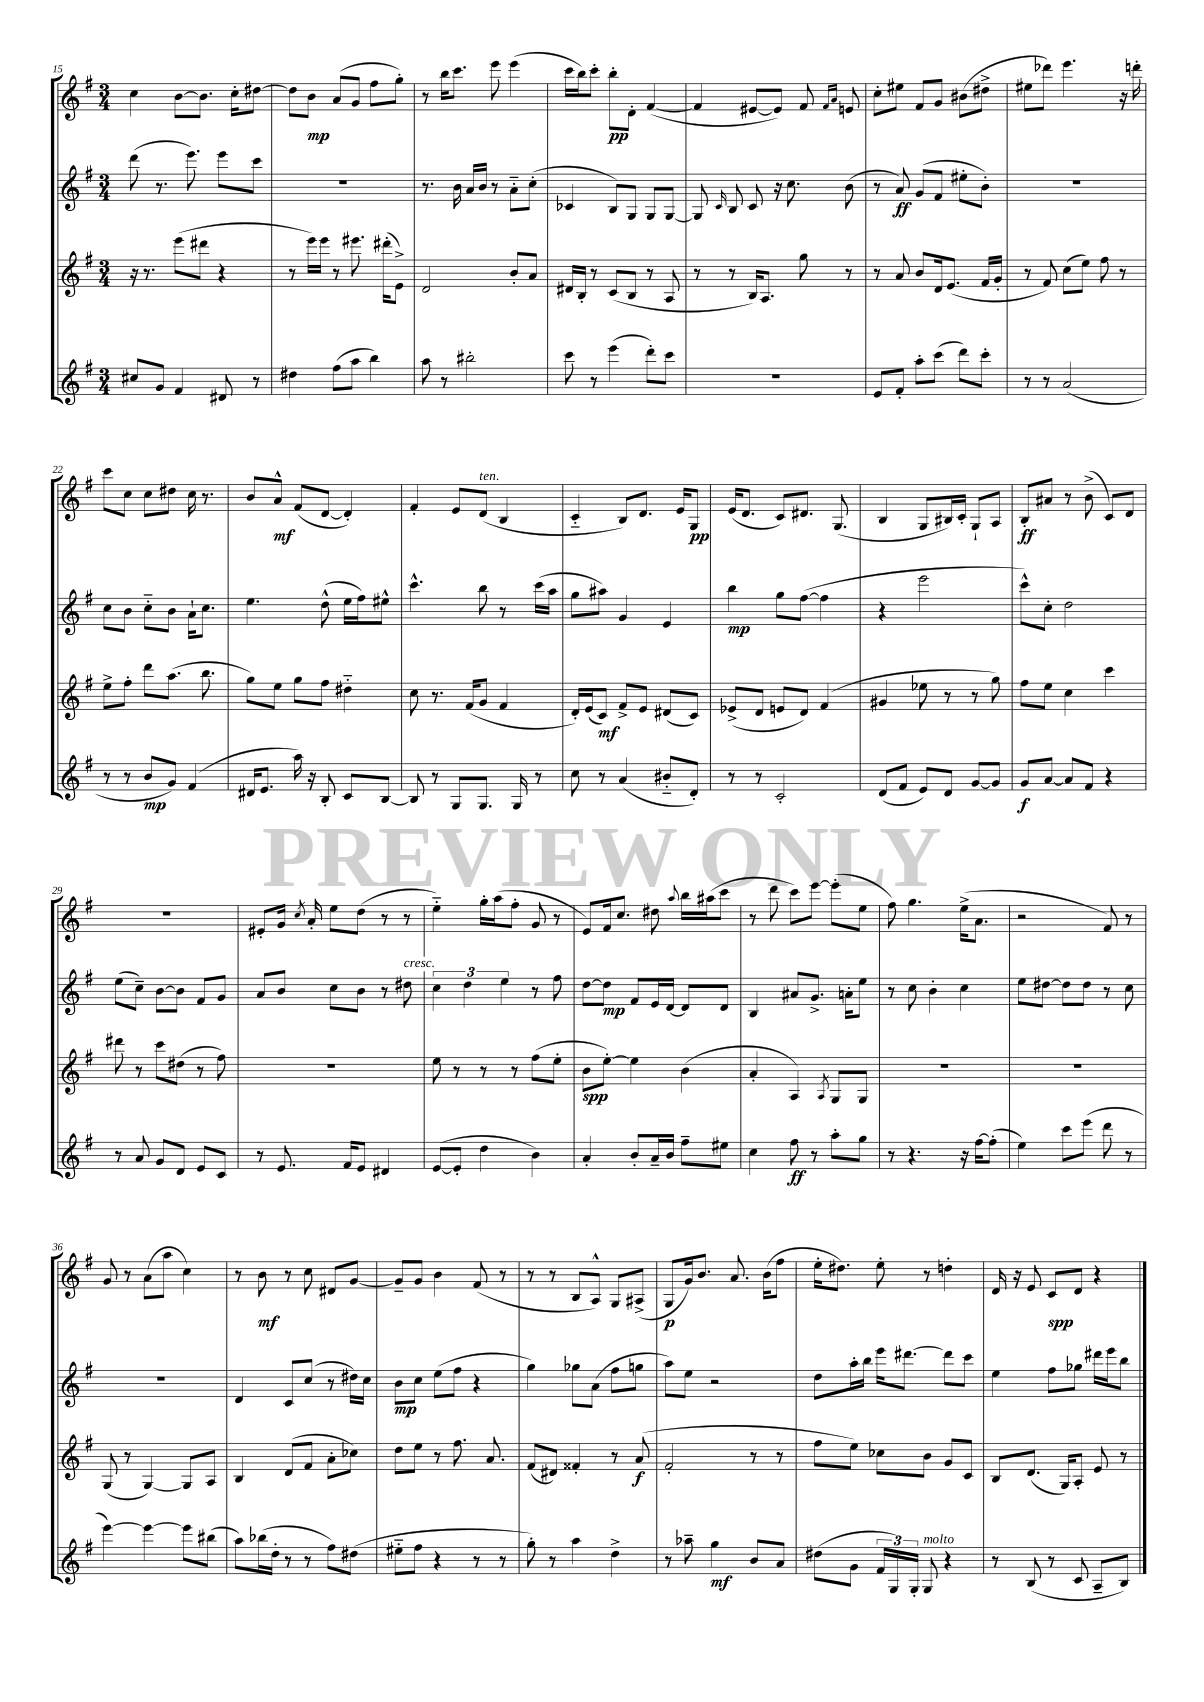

**kern	**kern	**kern	**kern
*staff4	*staff3	*staff2	*staff1
*clefG2	*clefG2	*clefG2	*clefG2
*k[f#]	*k[f#]	*k[f#]	*k[f#]
*M3/4	*M3/4	*M3/4	*M3/4
8cc#	16r	(8ddd	4cc
.	8.r	.	.
8g	.	8.r	.
4f#	(8eee	.	[8b
.	.	8.eee)	.
.	8ddd#	.	8.b]
8d#	4r	8eee	.
.	.	.	16cc'
8r	.	8ccc	[8dd#
=	=	=	=
4dd#	8r	2.r	8dd#]
.	16eee)	.	8b
.	16eee	.	.
(8ff#	8r	.	(8a
8aa	8.eee#	.	8g
4bb)	.	.	8ff#
.	(16ddd#'	.	.
.	8e^)	.	8gg')
=	=	=	=
8aa	2d	8.r	8r
8r	.	.	16bb
.	.	16b	8.ccc
2bb#'	.	16a	.
.	.	16b	.
.	.	8r	8eee
.	8b'	8a'~	(4eee
.	8a	(8cc'	.
=	=	=	=
8ccc	16d#	4c-	16ccc
.	16B'	.	16bb)
8r	8r	.	8ccc'
(4eee	(8c	8B)	8bb'
.	8B	8G	8d'
8ddd')	8r	8G	([4f#
8ccc	8A	[8G	.
=	=	=	=
2.r	8r	8G]	4f#]
.	.	16qqc	.
.	8r	8B	.
.	16B)	8c	[8e#
.	8.A	.	.
.	.	16r	8e#])
.	.	8.cc	.
.	8gg	.	8f#
.	.	.	16qqf#
.	.	.	16qqa
.	8r	(8b	8e
=	=	=	=
8e	8r	8r	8cc'
8f#'	8a	8a)	8ee#
8aa'	8b	(8g	8f#
(8ccc	16d	8f#	8g
.	(8.e	.	.
8ddd)	.	8ee#'	(8b#
8ccc'	16f#	8b')	8dd#^
.	16g'	.	.
=	=	=	=
8r	8r	2.r	8ee#
8r	8f#)	.	8ddd-)
(2a	(8cc	.	4.eee
.	8ee)	.	.
.	8ff#	.	.
.	8r	.	16r
.	.	.	16ddd'
=	=	=	=
8r	8ee^	8cc	8ccc
8r	8ff#'	8b	8cc
8b	8ddd	8cc'~	8cc
8g)	(8.aa	8b	8dd#
(4f#	.	16a`	16cc
.	8.bb	8.cc	8.r
=	=	=	=
16d#	8gg)	4.ee	8b
8.e	.	.	.
.	8ee	.	8a^^
16aa)	8gg	.	(8f#
16r	.	.	.
8B'	8ff#	(8dd^^	[8d
8c	4dd#'~	16ee	4d'])
.	.	16ff#)	.
[8B	.	8ee#^^	.
=	=	=	=
8B]	8cc	4.ccc^^	4f#'
8r	8.r	.	.
8G	.	.	8e
.	(16f#	.	.
8.G	8g	8bb	(8d
.	4f#	8r	4B
16G	.	.	.
8r	.	(16ccc	.
.	.	16aa	.
=	=	=	=
8cc	16d')	8gg	4c'~
.	(16e	.	.
8r	8c)	8aa#)	.
(4a	8f#^	4g	8B)
.	8e	.	8.d
8b#'~	(8d#	4e	.
.	.	.	16e
8d')	8c)	.	8G
=	=	=	=
8r	(8e-^	4bb	(16e
.	.	.	8.d
8r	8d	.	.
2c'	8e	8gg	8c)
.	8d)	([8ff#	8.d#
.	(4f#	4ff#]	.
.	.	.	(8.G
=	=	=	=
(8d	4g#	4r	4B
8f#	.	.	.
8e)	8ee-	2eee	8G
8d	8r	.	16B#)
.	.	.	16c'
[8g	8r	.	8G`
8g]	8gg)	.	8A
=	=	=	=
8g	8ff#	8ccc^^)	8B'
[8a	8ee	8cc'	8a#
8a]	4cc	2dd	8r
8f#	.	.	(8b^
4r	4ccc	.	8c)
.	.	.	8d
=	=	=	=
8r	8ddd#	(8ee	2.r
8a	8r	8cc~)	.
8g	8ccc	[8b	.
8d	(8dd#	8b]	.
8e	8r	8f#	.
8c	8ff#)	8g	.
=	=	=	=
8r	2.r	8a	8e#'
8.e	.	8b	16g
.	.	.	8qcc
.	.	.	16a'
.	.	8cc	8ee
16f#	.	.	.
8e	.	8b	(8dd
4d#	.	8r	8r
.	.	8dd#	8r
=	=	=	=
([8e	8ee	6cc	4ee'~)
8e']	8r	.	.
.	.	6dd	.
4dd	8r	.	16gg'
.	.	.	(16aa
.	.	6ee	.
.	8r	.	8ff#'
4b)	(8ff#	8r	8g
.	8ee'	8ff#	8r
=	=	=	=
4a'	8b	[8dd	8e)
.	[8ee')	8dd]	16f#
.	.	.	8.cc
8b'	4ee]	8f#	.
16a~	.	16e	8dd#
16b	.	[16d	.
.	.	.	8qqaa
8ff#~	(4b	8d]	16bb
.	.	.	(16aa#
8ee#	.	8d	8ccc
=	=	=	=
4cc	4a'	4B	8r
.	.	.	8ddd
8ff#	4A)	8a#	8ccc)
8r	.	8.g^	[8eee
.	8qA	.	.
8aa'	8G	.	(8eee']
.	.	16a'	.
8gg	8G	8ee	8ee
=	=	=	=
8r	2.r	8r	8ff#)
4.r	.	8cc	4.gg
.	.	4b'	.
16r	.	4cc	(16ee^
[16ff#	.	.	8.a
(8ff#']	.	.	.
=	=	=	=
4ee)	2.r	8ee	2r
.	.	[8dd#	.
8ccc	.	8dd#]	.
(8eee	.	8dd#	.
8ddd	.	8r	8f#)
8r	.	8cc	8r
=	=	=	=
[4eee)	(8G	2.r	8g
.	8r	.	8r
4eee_	[4G)	.	(8a
.	.	.	8aa
8eee]	8G]	.	4cc)
(8bb#	8A	.	.
=	=	=	=
8aa)	4B	4d	8r
(16bb-	.	.	8b
16dd'	.	.	.
8r	(8d	8c	8r
8r	8f#	(8cc	8cc
8ff#)	8a'	8r	8d#
(8dd#	8cc-)	16dd#)	[8g
.	.	16cc	.
=	=	=	=
8ee#'~	8dd	8b	8g~]
8ff#	8ee	8cc	8g
4r	8r	(8ee	4b
.	8.ff#	8ff#	.
8r	.	4r	(8f#
.	8.a	.	.
8r	.	.	8r
=	=	=	=
8gg')	(8f#	4gg)	8r
8r	8d#)	.	8r
4aa	4f##'	8gg-	8B
.	.	(8a	8A^^)
4dd^	8r	8ff#	8G
.	(8a	8gg	(8A#^
=	=	=	=
8r	2f#'	8aa)	8G
8aa-~	.	8ee	16g)
.	.	.	8.b
4gg	.	2r	.
.	.	.	8.a
8b	8r	.	.
.	.	.	(16b
8a	8r	.	8ff#
=	=	=	=
(8dd#	8ff#	8dd	16ee'
.	.	.	8.dd#)
8g	8ee)	16aa'	.
.	.	16bb	.
24f#	8cc-	16eee	8ee'
24G)	.	.	.
.	.	[8.ddd#	.
24G'	.	.	.
8G	8b	.	8r
4r	8g	8ddd#]	4dd'
.	8c	8ccc	.
=	=	=	=
8r	8B	4ee	16d
.	.	.	16r
(8B	(8.d	.	8e
8r	.	8ff#	8c
.	16G)	.	.
8c	8A'	8gg-	8d
8A~	8e	16ddd#	4r
.	.	16eee	.
8B)	8r	8bb	.
==	==	==	==
*-	*-	*-	*-
